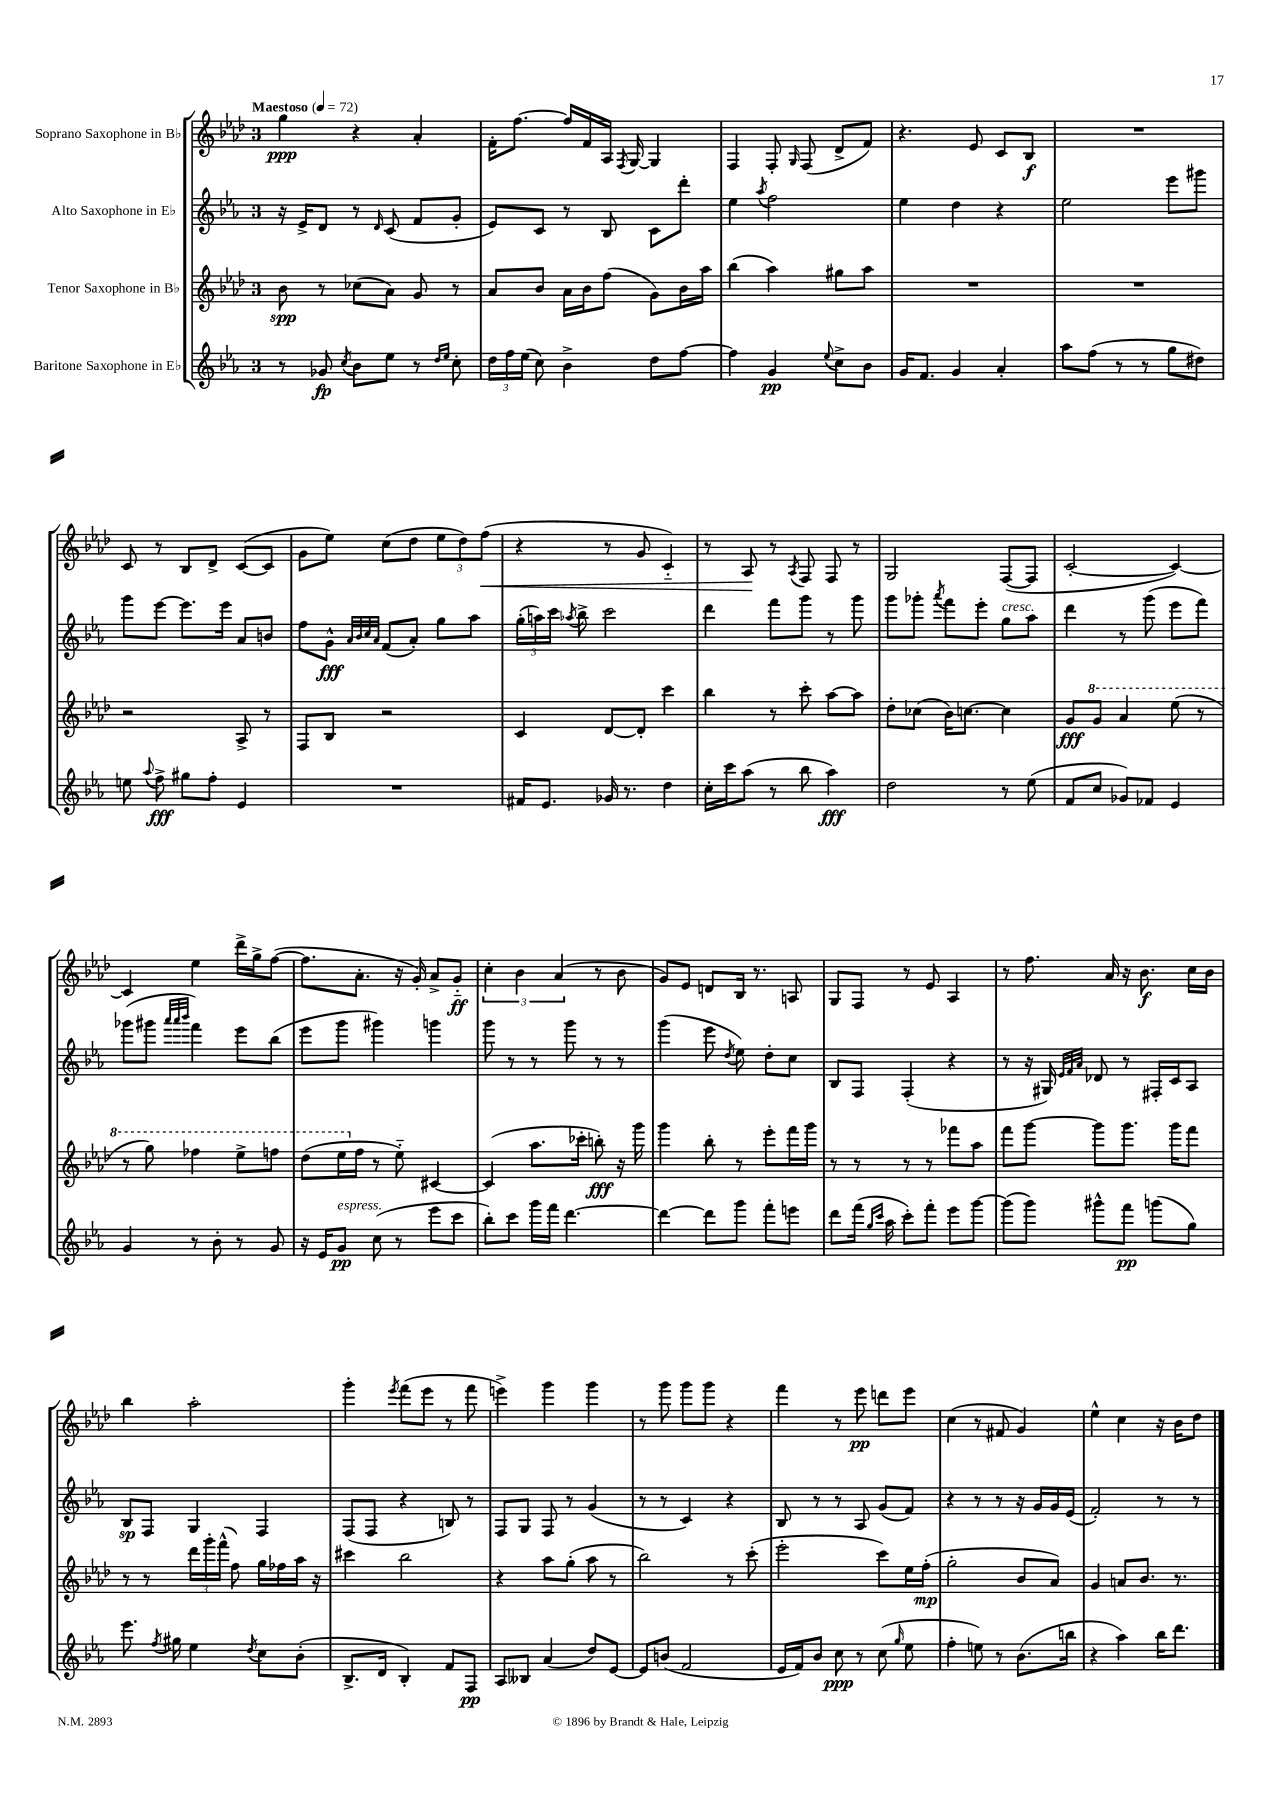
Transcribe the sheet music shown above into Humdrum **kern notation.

**kern	**dynam	**kern	**dynam	**kern	**dynam	**kern	**dynam
*part4	*part4	*part3	*part3	*part2	*part2	*part1	*part1
*staff4	*staff4	*staff3	*staff3	*staff2	*staff2	*staff1	*staff1
*I"Baritone Saxophone in E♭	*	*I"Tenor Saxophone in B♭	*	*I"Alto Saxophone in E♭	*	*I"Soprano Saxophone in B♭	*
*clefG2	*	*clefG2	*	*clefG2	*	*clefG2	*
*k[b-e-a-]	*	*k[b-e-a-d-]	*	*k[b-e-a-]	*	*k[b-e-a-d-]	*
*M3/4	*	*M3/4	*	*M3/4	*	*M3/4	*
*MM72	*	*MM72	*	*MM72	*	*MM72	*
=1	=1	=1	=1	=1	=1	=1	=1
!	!	!	!	!	!	!LO:TX:a:B:t=Maestoso	!
8r	.	8b-\	spp	16r	.	4gg\	ppp
.	.	.	.	16e-^/KL	.	.	.
8g-X/	fp	8r	.	8d/J	.	.	.
8qcc/	.	.	.	.	.	.	.
8b-\L	.	(8cc-X\L	.	8r	.	4r	.
.	.	.	.	16qqd/	.	.	.
8ee-\J	.	8a-\J)	.	(8c/	.	.	.
8r	.	8g/	.	8f/L	.	4a-'/	.
16qqdd/LL	.	.	.	.	.	.	.
16qqee-/JJ	.	.	.	.	.	.	.
8cc'\	.	8r	.	8g'/J	.	.	.
=2	=2	=2	=2	=2	=2	=2	=2
24dd\LL	.	8a-/L	.	8e-/L)	.	16f'\KL	.
24ff\	.	.	.	.	.	.	.
.	.	.	.	.	.	[8.ff\J	.
(24ee-\JJ	.	.	.	.	.	.	.
8cc\)	.	8b-/J	.	8c/J	.	.	.
4b-^\	.	16a-\LL	.	8r	.	16ff/LL]	.
.	.	16b-\J	.	.	.	16f/	.
.	.	(8ff\J	.	8B-/	.	16A-/JJ	.
.	.	.	.	.	.	8qF/	.
.	.	.	.	.	.	[16G/	.
8dd\L	.	8g\L)	.	8c\L	.	4G/]	.
[8ff\J	.	16b-\L	.	8ddd'\J	.	.	.
.	.	16aa-\JJ	.	.	.	.	.
=3	=3	=3	=3	=3	=3	=3	=3
4ff\]	.	(4bb-\	.	4ee-\	.	4F/	.
.	.	.	.	8qaa-/	.	.	.
4g/	pp	4aa-\)	.	2ff\	.	8F'/	.
.	.	.	.	.	.	16qqG/	.
.	.	.	.	.	.	(8F/	.
8qqee-/	.	.	.	.	.	.	.
8cc^\L	.	8gg#X\L	.	.	.	8d-^/L	.
8b-\J	.	8aa-\J	.	.	.	8f/J)	.
=4	=4	=4	=4	=4	=4	=4	=4
16g/KL	.	2.r	.	4ee-\	.	4.r	.
8.f/J	.	.	.	.	.	.	.
4g/	.	.	.	4dd\	.	.	.
.	.	.	.	.	.	8e-/	.
4a-'/	.	.	.	4r	.	8c/L	.
.	.	.	.	.	.	8B-/J	f
=5	=5	=5	=5	=5	=5	=5	=5
8aa-\L	.	2.r	.	2ee-\	.	2.r	.
(8ff\J	.	.	.	.	.	.	.
8r	.	.	.	.	.	.	.
8r	.	.	.	.	.	.	.
8gg\L	.	.	.	8eee-\L	.	.	.
8dd#X\J)	.	.	.	8ggg#X\J	.	.	.
!!LO:LB:g=z
=6	=6	=6	=6	=6	=6	=6	=6
8een\	.	2r	.	8ggg\L	.	8c/	.
8qqaa-/	.	.	.	.	.	.	.
8ff^\	fff	.	.	[8eee-\J	.	8r	.
8gg#X\L	.	.	.	8.eee-\L]	.	8B-/L	.
8ff'\J	.	.	.	.	.	8d-^/J	.
.	.	.	.	16eee-\Jk	.	.	.
4e-/	.	8A-^/	.	8a-/L	.	([8c/L	.
.	.	8r	.	8bn/J	.	8c/J]	.
=7	=7	=7	=7	=7	=7	=7	=7
2.r	.	8F/L	.	8ff\L	.	8g\L	.
.	.	8B-/J	.	8g^^\J	fff	8ee-\J)	.
.	.	.	.	32qqa-/LLL	.	.	.
.	.	.	.	32qqb-/	.	.	.
.	.	.	.	32qqcc/	.	.	.
.	.	.	.	32qqa-/JJJ	.	.	.
.	.	2r	.	(8f/L	.	(8cc\L	.
.	.	.	.	8a-'/J)	.	8dd-\J	.
.	.	.	.	8gg\L	.	12ee-\L	.
.	.	.	.	.	.	12dd-\)	.
.	.	.	.	8aa-\J	.	.	.
!	!	!	!	!	!	!	!LO:HP:b
.	.	.	.	.	.	(12ff\J	<
=8	=8	=8	=8	=8	=8	=8	=8
16f#X/KL	.	4c/	.	(24gg'\LL	.	4r	.
.	.	.	.	24aan\)	.	.	.
8.e-/J	.	.	.	.	.	.	.
.	.	.	.	24ccc\JJ	.	.	.
.	.	.	.	8qaa-X/	.	.	.
.	.	.	.	8bb-^\	.	.	.
16g-X/	.	[8d-/L	.	2ccc\	.	8r	.
8.r	.	.	.	.	.	.	.
.	.	8d-'/J]	.	.	.	8g/	.
4dd\	.	4ccc\	.	.	.	4c/)	.
=9	=9	=9	=9	=9	=9	=9	=9
16cc'\LL	.	4bb-\	.	4ddd\	.	8r	.
16ccc\J	.	.	.	.	.	.	.
(8aa-\J	.	.	.	.	.	8A-/	.
8r	.	8r	.	8fff\L	.	8r	[
.	.	.	.	.	.	8qA-/	.
8bb-\	.	8ccc'\	.	8ggg\J	.	8F/	.
4aa-\)	fff	[8aa-\L	.	8r	.	8F/	.
.	.	8aa-\J]	.	8ggg\	.	8r	.
=10	=10	=10	=10	=10	=10	=10	=10
2dd\	.	8dd-'\L	.	8ggg\L	.	2G/	.
.	.	(8cc-X\J	.	8ggg-X'\J	.	.	.
.	.	.	.	8qaaa-/	.	.	.
.	.	16b-\KL)	.	8fff\L	.	.	.
.	.	[8.ccn\J	.	.	.	.	.
.	.	.	.	8eee-'\J	.	.	.
!	!	!	!	!LO:TX:a:i:t=cresc.	!	!	!
8r	.	4cc\]	.	8gg\L	.	([8F/L	.
(8ee-\	.	.	.	8aa-\J	.	8F/J]	.
=11	=11	=11	=11	=11	=11	=11	=11
8f/L	.	8g/L	fff	4ddd\	.	[2c'/	.
*	*	*8va	*	*	*	*	*
8cc/J	.	8gg/J	.	.	.	.	.
8g-X/L)	.	4aa-/	.	8r	.	.	.
8f-X/J	.	.	.	(8ggg\	.	.	.
4e-/	.	(8eee-\	.	8eee-\L	.	4c/_)	.
.	.	8r	.	8fff\J)	.	.	.
!!LO:LB:g=z
=12	=12	=12	=12	=12	=12	=12	=12
4g/	.	8r	.	(8ggg-X\L	.	4c/]	.
.	.	8ggg\)	.	8ggg#X\J	.	.	.
.	.	.	.	32qqaaa-/LLL	.	.	.
.	.	.	.	32qqaaa-/	.	.	.
.	.	.	.	32qqbbb-/JJJ	.	.	.
8r	.	4fff-X\	.	4fff\)	.	4ee-\	.
8b-'\	.	.	.	.	.	.	.
8r	.	8eee-^\L	.	8eee-\L	.	16ddd-^\LL	.
.	.	.	.	.	.	16gg^\J	.
8g/	.	8fffn\J	.	(8bb-\J	.	([8ff\J	.
=13	=13	=13	=13	=13	=13	=13	=13
16r	.	(8ddd-\L	.	8eee-\L	.	8.ff\L]	.
16e-/KL	.	.	.	.	.	.	.
!LO:TX:a:i:t=espress.	!	!	!	!	!	!	!
8g/J	pp	16eee-\L	.	8ggg\J	.	.	.
*	*	*X8va	*	*	*	*	*
.	.	16ff\JJ	.	.	.	8.a-'\J	.
(8cc\	.	8r	.	4ggg#X\)	.	.	.
8r	.	8ee-\)	.	.	.	16r	.
.	.	.	.	.	.	16g'/)	.
8eee-\L	.	[4c#X/	.	4gggn\	.	8a-^/L	.
8ccc\J	.	.	.	.	.	8g/J	ff
=14	=14	=14	=14	=14	=14	=14	=14
8bb-'\L)	.	(4c#/]	.	8ggg\	.	6cc'\	.
8ccc\J	.	.	.	8r	.	.	.
.	.	.	.	.	.	6b-\	.
16ggg\LL	.	8.aa-\L	.	8r	.	.	.
16fff\JJ	.	.	.	.	.	.	.
.	.	.	.	.	.	(6a-/	.
[4.ddd\	.	.	.	8ggg\	.	.	.
.	.	16ccc-X'\Jk	.	.	.	.	.
.	.	8bbn'\)	fff	8r	.	8r	.
.	.	16r	.	8r	.	8b-\	.
.	.	16ggg\	.	.	.	.	.
=15	=15	=15	=15	=15	=15	=15	=15
4ddd\_	.	4ggg\	.	(4ggg\	.	8g/L)	.
.	.	.	.	.	.	8e-/J	.
8ddd\L]	.	8bb-'\	.	8eee-\	.	8dn/L	.
.	.	.	.	8qdd/	.	.	.
8ggg\J	.	8r	.	8ee-\)	.	16B-/Jk	.
.	.	.	.	.	.	8.r	.
8fff'\L	.	8eee-'\L	.	8dd'\L	.	.	.
8eeen\J	.	16fff\L	.	8cc\J	.	8An/	.
.	.	16ggg\JJ	.	.	.	.	.
=16	=16	=16	=16	=16	=16	=16	=16
8ddd\L	.	8r	.	8B-/L	.	8G/L	.
(16fff\Jk	.	8r	.	8F/J	.	8F/J	.
16qqgg/LL	.	.	.	.	.	.	.
16qqccc/JJ	.	.	.	.	.	.	.
16aa-\	.	.	.	.	.	.	.
8ccc'\L)	.	8r	.	(4F'/	.	8r	.
8fff'\J	.	8r	.	.	.	8e-/	.
8eee-\L	.	8fff-X\L	.	4r	.	4A-/	.
[8ggg\J	.	8aa-\J	.	.	.	.	.
=17	=17	=17	=17	=17	=17	=17	=17
(8ggg\L]	.	8fff\L	.	8r	.	8r	.
8ggg\J)	.	[8ggg\J	.	16r	.	8.ff\	.
.	.	.	.	16G#X/)	.	.	.
.	.	.	.	32qqe-/LLL	.	.	.
.	.	.	.	32qqf/	.	.	.
.	.	.	.	32qqa-/JJJ	.	.	.
8ggg#X^^\L	.	8ggg\L]	.	8d-X/	.	.	.
.	.	.	.	.	.	16a-/	.
8fff\J	pp	8.ggg\J	.	8r	.	16r	.
.	.	.	.	.	.	8.b-\	f
(8gggn\L	.	.	.	16F#X'/LL	.	.	.
.	.	16ggg\KL	.	16c/J	.	.	.
8gg\J)	.	8fff\J	.	8A-/J	.	16cc\LL	.
.	.	.	.	.	.	16b-\JJ	.
!!LO:LB:g=z
=18	=18	=18	=18	=18	=18	=18	=18
8.eee-\	.	8r	.	8B-/L	sp	4bb-\	.
.	.	8r	.	8F/J	.	.	.
8qff/	.	.	.	.	.	.	.
16gg#X\	.	.	.	.	.	.	.
4ee-\	.	24ddd-\LL	.	4G/	.	2aa-'\	.
.	.	24ggg'\	.	.	.	.	.
.	.	(24fff^^\JJ	.	.	.	.	.
.	.	8ff\)	.	.	.	.	.
8qdd/	.	.	.	.	.	.	.
8cc\L	.	16gg\LL	.	4F/	.	.	.
.	.	16ff-X\	.	.	.	.	.
(8b-'\J	.	16aa-\JJ	.	.	.	.	.
.	.	16r	.	.	.	.	.
=19	=19	=19	=19	=19	=19	=19	=19
8.B-^/L	.	4ccc#X\	.	(8F/L	.	4ggg'\	.
.	.	.	.	8F/J	.	.	.
16d/Jk	.	.	.	.	.	.	.
.	.	.	.	.	.	8qeee-/	.
4B-'/)	.	2bb-\	.	4r	.	(8fff\L	.
.	.	.	.	.	.	8eee-\J	.
8f/L	.	.	.	8Bn/)	.	8r	.
8F/J	pp	.	.	8r	.	8fff\	.
=20	=20	=20	=20	=20	=20	=20	=20
8A-/L	.	4r	.	8F/L	.	4eeen^\)	.
8B--X/J	.	.	.	8G/J	.	.	.
(4a-/	.	8aa-\L	.	8F/	.	4ggg\	.
.	.	(8gg'\J	.	8r	.	.	.
8dd/L)	.	8aa-\	.	(4g/	.	4ggg\	.
[8e-/J	.	8r	.	.	.	.	.
=21	=21	=21	=21	=21	=21	=21	=21
8e-/L]	.	2bb-\)	.	8r	.	8r	.
(8bn/J	.	.	.	8r	.	8ggg\	.
2f/	.	.	.	4c/)	.	8ggg\L	.
.	.	.	.	.	.	8ggg\J	.
.	.	8r	.	4r	.	4r	.
.	.	(8ccc'\	.	.	.	.	.
=22	=22	=22	=22	=22	=22	=22	=22
16e-/LL	.	2eee-'\	.	8B-/	.	4fff\	.
16f/J)	.	.	.	.	.	.	.
8b-/J	.	.	.	8r	.	.	.
8cc\	ppp	.	.	8r	.	8r	.
8r	.	.	.	8A-/	.	8eee-\	pp
(8cc\	.	8ccc\L)	.	(8g/L	.	8dddn\L	.
16qqgg/	.	.	.	.	.	.	.
8ee-\	.	16ee-\L	.	8f/J)	.	8eee-\J	.
.	.	(16ff'\JJ	mp	.	.	.	.
=23	=23	=23	=23	=23	=23	=23	=23
4ff'\	.	2gg'\	.	4r	.	(4cc\	.
8een\)	.	.	.	8r	.	8r	.
8r	.	.	.	8r	.	8f#X/	.
(8.b-\L	.	8b-/L	.	16r	.	4g/)	.
.	.	.	.	16g/LL	.	.	.
.	.	8a-/J)	.	16g/	.	.	.
16bbn\Jk	.	.	.	(16e-/JJ	.	.	.
=24	=24	=24	=24	=24	=24	=24	=24
4r	.	4g/	.	2f'/)	.	4ee-^^\	.
4aa-\)	.	8an/L	.	.	.	4cc\	.
.	.	8.b-/J	.	.	.	.	.
16bb-\KL	.	.	.	8r	.	16r	.
8.ddd\J	.	8.r	.	.	.	16b-\KL	.
.	.	.	.	8r	.	8dd-\J	.
==	==	==	==	==	==	==	==
*-	*-	*-	*-	*-	*-	*-	*-
